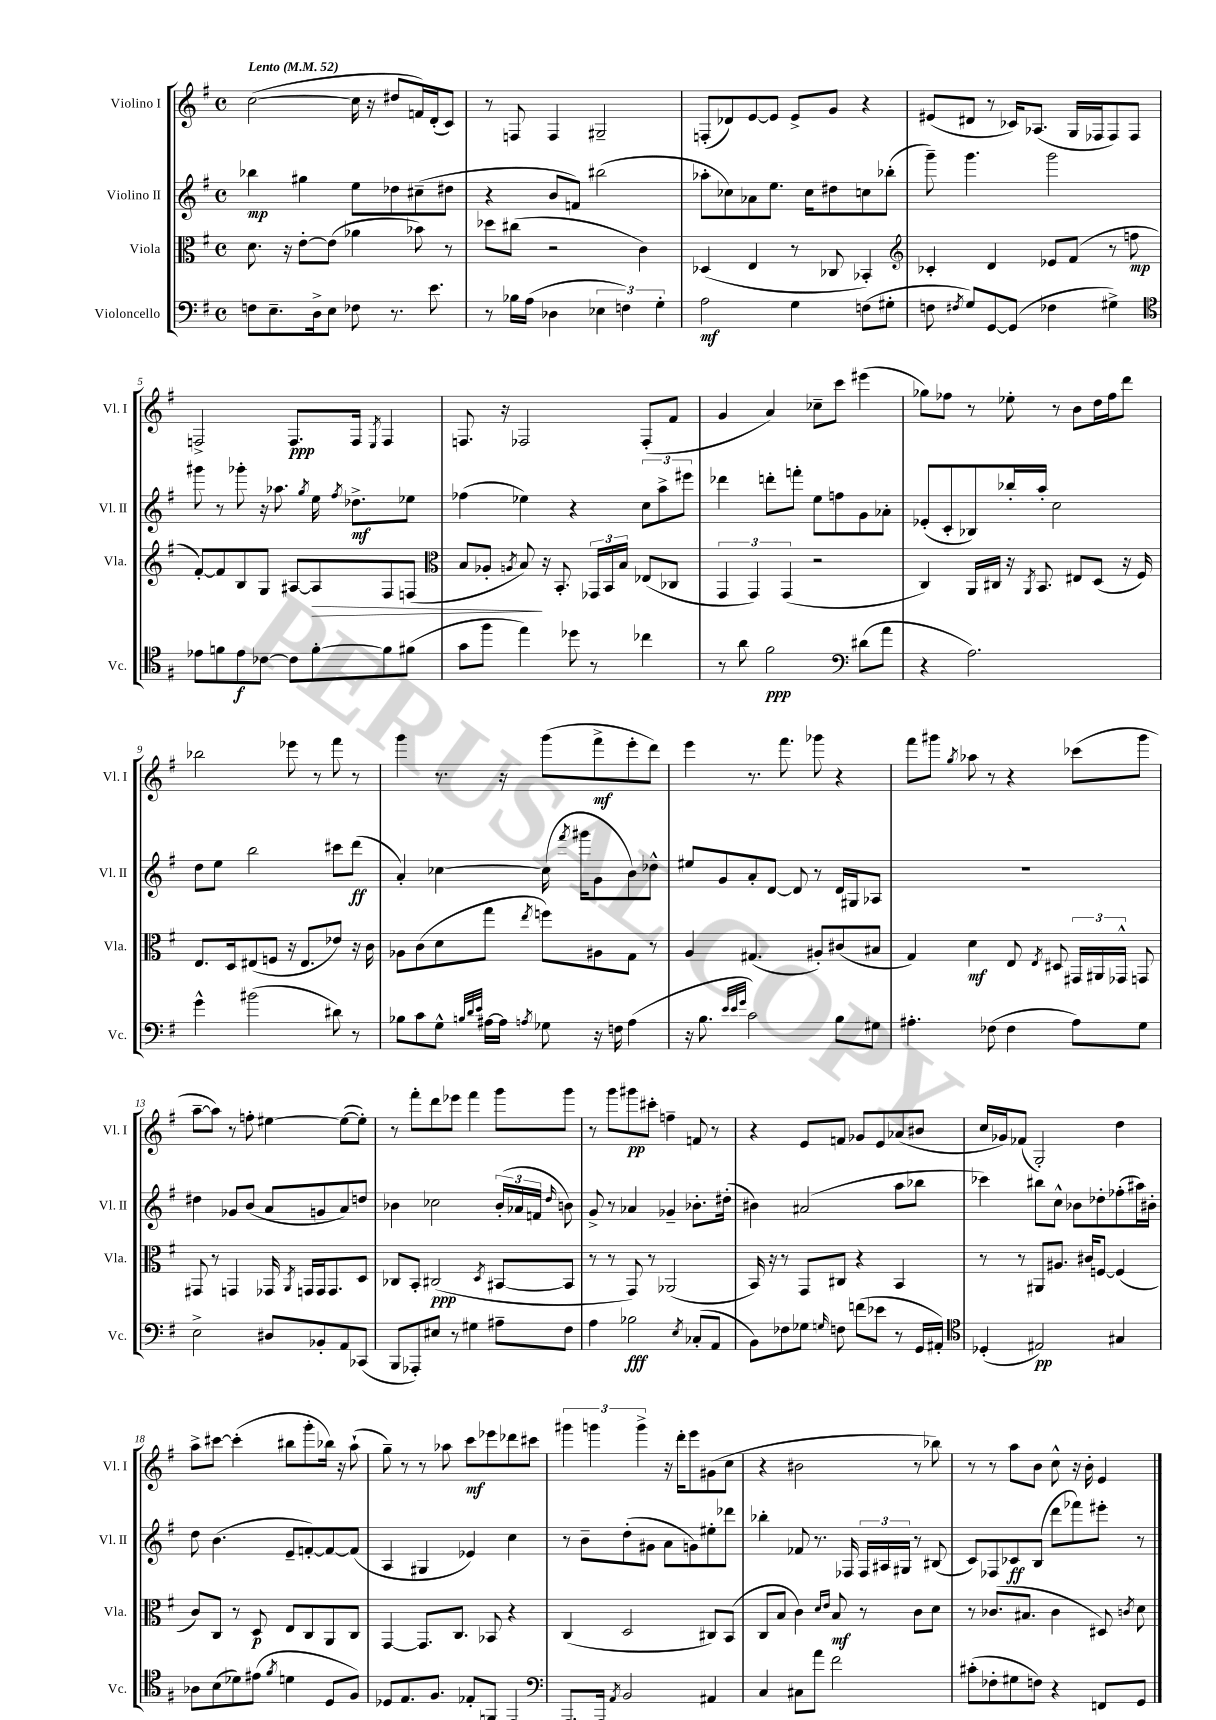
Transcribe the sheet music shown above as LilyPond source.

<<
\new StaffGroup <<
\new Staff = "s0" \with { instrumentName = "Violino I" shortInstrumentName = "Vl. I" } {
    \clef treble \key g \major \defaultTimeSignature \time 4/4 \tempo "Lento" 4 = 52
    \autoBeamOff c''2~( c''16 r16 dis''8[ f'16) d'16-.( c'8]) |
    r8 f8 f4 gis2-- |
    f8[-.( des'8) e'8~ e'8] e'8[-> g'8] r4 |
    eis'8[( dis'8] r8 ces'16[) aes8.]( g16[ fes16 fes8) fes8] |
    f2-> f8.[\ppp f16] \acciaccatura { e8 } f4 |
    f8. r16 fes2 fes8[-.( fis'8] |
    g'4 a'4) ces''8[-- c'''8] eis'''4( |
    ges''8[) fes''8] r8 ees''8-. r8 b'8[ d''16 fes''16 d'''8] |
    bes''2 ees'''8 r8 fis'''8 r8 |
    g'''4 r8. r16 g'''8[( fis'''8->\mf e'''8-. d'''8]) |
    e'''4 r8. fis'''8. ges'''8 r4 |
    fis'''8[ gis'''8] \acciaccatura { g''8 } aes''8 r8 r4 ces'''8[( gis'''8] |
    a''8[~-- a''8]) r8 f''8-. eis''4~ eis''8[~( eis''8]-.) |
    r8 fis'''8[-. d'''8 ees'''8] fis'''4 g'''8[ g'''8] |
    r8 g'''8[ gis'''8\pp cis'''8]-. f''4-- f'8 r8 |
    r4 e'8[ f'8] ges'8[ e'8 aes'8( bis'8] |
    c''16[ ges'16) fes'8]( g2-.) d''4 |
    a''8[-> cis'''8]~ cis'''4-.( bis''8[ g'''8-. bes''16]) r16 a''8-!( |
    g''8--) r8 r8 aes''8 c'''8[\mf ees'''8 des'''8 cis'''8] |
    \tuplet 3/2 { gis'''4 g'''4 g'''4-> } r16 d'''16[-. e'''8 gis'8( c''8] |
    r4 bis'2 r8 bes''8) |
    r8 r8 a''8[ b'8] c''8-^ r16 b'16-. e'4 \bar "|." |
}
\new Staff = "s1" \with { instrumentName = "Violino II" shortInstrumentName = "Vl. II" } {
    \clef treble \key g \major \defaultTimeSignature \time 4/4
    \autoBeamOff bes''4\mp gis''4 e''8[ des''8 cis''8--( dis''8] |
    r4 b'8[ f'8]) bis''2( |
    aes''8[-. ces''8) aes'8 e''8.] ces''16[ dis''8 c''8 bes''8]-.( |
    g'''8--) g'''4. g'''2 |
    gis'''8 r8 ges'''8-. r16 aes''8. \acciaccatura { g''8 } e''16 \acciaccatura { fis''8 } des''8.[->\mf ees''8] |
    fes''4( ees''4) r4 \tuplet 3/2 { c''8[ a''8-> eis'''8] } |
    des'''4 d'''8[-. f'''8]-. e''8[ f''8 g'8 aes'8]-. |
    ees'8[-.( c'8-. bes8) bes''16-. a''16]-. c''2 |
    d''8[ e''8] b''2 cis'''8[ d'''8]\ff( |
    a'4-.) ces''4~ ces''16( \acciaccatura { fis'''8 } gis'''16[ g'8 b'8) des''8]-^ |
    eis''8[ g'8 a'8-. d'8]~ d'8 r8 d'16[ gis16 aes8] |
    R1 |
    dis''4 ges'8[ b'8]( a'8[ g'8 a'8) d''8] |
    bes'4 ces''2 \tuplet 3/2 { bes'16[-.( aes'16 f'16] } \grace { d''16 } b'8) |
    g'8-> r8 aes'4 ges'4-- bes'8.[-. dis''16]-.( |
    bis'4) ais'2( a''8[ bes''8] |
    ces'''4) bis''8[ c''8]-^ bes'8[ des''8-. fes''8-.( ais''16) bis'16]-. |
    d''8 b'4.( e'8[-- f'8~-.) f'8~ f'8]( |
    a4 gis4 ees'4) c''4 |
    r8 b'8[-- d''8-.( gis'8] a'8[ g'8) eis''8-. des'''8] |
    bes''4-. fes'8 r8. fes16 \tuplet 3/2 { fes16[ ais16 gis16] } r8 bis8( |
    c'8[) fes8 ces'8\ff b8]( d'''8[ fes'''8) eis'''8]-. r8 \bar "|." |
}
\new Staff = "s2" \with { instrumentName = "Viola" shortInstrumentName = "Vla." } {
    \clef alto \key g \major \defaultTimeSignature \time 4/4
    \autoBeamOff d'8. r16 e'8[~-. e'8]( aes'4 bes'8) r8 |
    des''8[ cis''8]( r2 c'4) |
    des4( e4 r8 ces8 bes,4-.) |
    \clef treble ces'4-. d'4 ees'8[ fis'8]( r8 f''8\mp |
    fis'8[~-.) fis'8 b8 g8] ais8[~ ais8\> fis8 f8]( |
    \clef alto b8[ aes8]-. \acciaccatura { a8 } b8\!) r16 b,8.-. \tuplet 3/2 { ges,16[ b,16 b16] } ees8[( ces8] |
    \tuplet 3/2 { g,4 g,4) g,4( } r2 |
    c4) a,16[ cis16] r16 \acciaccatura { a,8 } b,8. eis8[ d8]( r16 fis16) |
    e8.[ d16 eis8( f8] r16 eis8.[ ees'8]) r16 c'16 |
    aes8[ c'8( d'8 g''8] \acciaccatura { e''8 } f''8[) ais8 g8] r8 |
    a4 gis4.( ais8[-.) cis'8( bis8] |
    g4) d'4\mf e8 \acciaccatura { e8 } dis8 \tuplet 3/2 { gis,16[ ais,16 ges,16]-^ } g,8 |
    gis,8 r8 g,4 ges,16 \acciaccatura { a,8 } g,16[ g,16 g,8. d8] |
    ces8[ b,8]-. cis2\ppp( \acciaccatura { d8 } bis,8[~ bis,8] |
    r8 r8 g,8) r8 aes,2( |
    b,16) r16 r8 g,8[ cis8] r4 b,4 |
    r8 r8 ais,8[ ais8.] cis'16[ f8]~ f4( |
    c'8[) c8] r8 d8\p e8[ c8 a,8 c8] |
    g,4~ g,8.[ c8.] bes,8 r4 |
    c4( d2 cis8[) b,8]( |
    c8[ b8] c'4) \grace { d'16[ e'16] } b8\mf r8 c'8[ d'8] |
    r8 ces'8.[( bis8.] ces'4 dis8) \acciaccatura { c'8 } d'8 \bar "|." |
}
\new Staff = "s3" \with { instrumentName = "Violoncello" shortInstrumentName = "Vc." } {
    \clef bass \key g \major \defaultTimeSignature \time 4/4
    \autoBeamOff f8[ e8.-- d16-> e8] fes8 r8. e'8. |
    r8 bes16[ a16]( des4 \tuplet 3/2 { ees4 f4) g4-. } |
    a2\mf g4 f8[( gis8]-. |
    f8 \acciaccatura { fis8 } g8[) g,8~ g,8]( fes4 gis4->) |
    \clef tenor ees'8[ f'8 ees'8\f ces'8]~ ces'8[ f'8~-. f'8 fis'8]( |
    g'8[ fis''8] e''4) des''8 r8 ces''4 |
    r8 a'8 fis'2\ppp \clef bass dis'8[( a'8] |
    r4 a2.) |
    g'4-^ bis'2( dis'8) r8 |
    bes8[ c'8 g8]-^ \grace { b32[ d'32 e'32] } ais16[~ ais16] \acciaccatura { a8 } ges8 r16 f16 a4( |
    r16 b8. \grace { e'32[ e'32 g'32] } c'2) b8[ gis8] |
    ais4.-. fes8( fes4 ais8[) g8] |
    e2-> dis8[ bes,8-. a,8 ces,8]( |
    b,,8[ aes,,8-.) eis8] r8 gis4 ais8[-- fis8] |
    a4 bes2\fff \acciaccatura { e8 } ces8[-.( a,8] |
    b,8[) fes8 ges8] \grace { g16 } f8 f'8[( ees'8] r8 g,16[ ais,16]-.) |
    \clef tenor des4-.( eis2\pp) gis4 |
    aes8[ b8( des'8) eis'8]( \acciaccatura { fis'8 } d'4 d8[ fis8]) |
    des8[ e8. fis8.] ees8[-.\fp f,8]( e,4) |
    \clef bass a,,8.[~ a,,16] \acciaccatura { a,8 } b,2 ais,4 |
    c4 cis8[ a'8] fis'2 |
    cis'8[-.( fes8-.\ppp gis8 f8]) r4 f,8[ g,8] \bar "|." |
}
>>
>>
